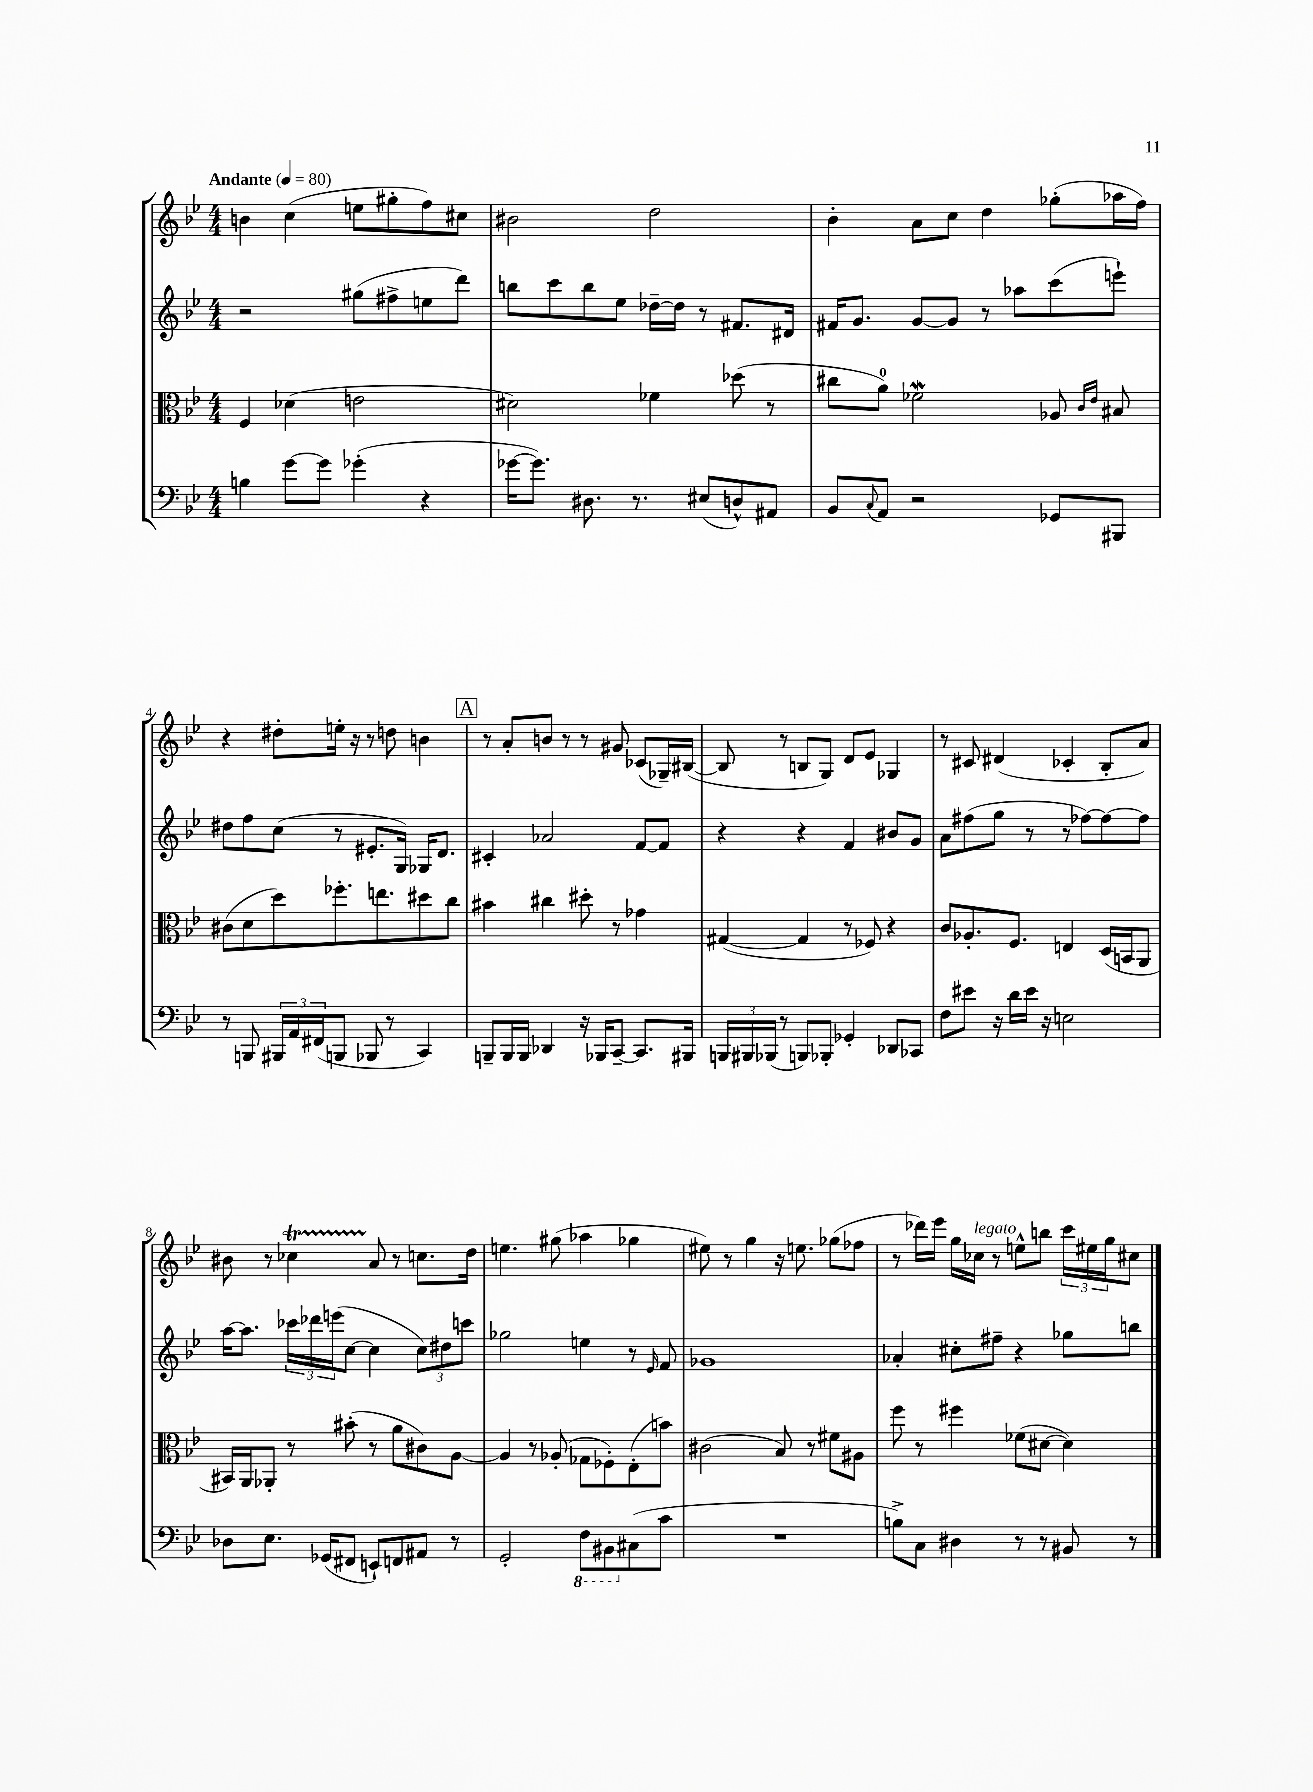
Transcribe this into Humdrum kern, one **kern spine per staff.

**kern	**kern	**kern	**kern
*staff4	*staff3	*staff2	*staff1
*clefF4	*clefC3	*clefG2	*clefG2
*k[b-e-]	*k[b-e-]	*k[b-e-]	*k[b-e-]
*M4/4	*M4/4	*M4/4	*M4/4
*MM80	*MM80	*MM80	*MM80
4B\	4F/	2r	4b\
[8g\L	(4d-\	.	(4cc\
8g\]J	.	.	.
(4g-'\	2e\	(8gg#\L	8ee\L
.	.	8ff#^\	8gg#'\
4r	.	8ee\	8ff\)
.	.	8ddd\J)	8cc#\J
=	=	=	=
[16g-\LK	2d#\)	8bb\L	2b#\
8.g-\]J)	.	.	.
.	.	8ccc\	.
8.D#\	.	8bb\	.
.	.	8ee-\J	.
8.r	.	.	.
.	4f-\	[16dd-~\LL	2dd\
.	.	16dd-\]JJ	.
(8E#/L	.	8r	.
8D^^/)	(8dd-\	8.f#/L	.
8AA#/J	8r	.	.
.	.	16d#/Jk	.
=	=	=	=
8BB-/L	8cc#\L	16f#/LK	4b-'\
.	.	8.g/J	.
8qqC/	.	.	.
8AA/J	8a\J)	.	.
2r	2f-\	[8g/L	8a\L
.	.	8g/]J	8cc\J
.	.	8r	4dd\
.	.	8aa-\L	.
8GG-/L	8A-/	(8ccc\	(8gg-'\L
.	16qqc/LL	.	.
.	16qqe-/JJ	.	.
8BBB#/J	8B#/	8eee`\J)	16aa-\L
.	.	.	16ff\JJ)
=	=	=	=
8r	(8c#\L	8dd#\L	4r
8BBB/	8d\	8ff\	.
24BBB#/LL	8dd\)	(8cc\J	8dd#'\L
24AA/	.	.	.
(24FF#/J	.	.	.
8BBB/J	8.ff-'\	8r	16ee'\Jk
.	.	.	16r
8BBB-/	.	8.e#'/L	8r
.	8.ee\	.	.
8r	.	.	8dd\
.	.	16G/Jk)	.
4CC/)	8dd#\	16G-/LK	4b\
.	.	8.d/J	.
.	8cc\J	.	.
=	=	=	=
8BBB~/L	4b#\	4c#'/	8r
16BBB/L	.	.	8a'/L
16BBB/JJ	.	.	.
4DD-/	4cc#\	2a-/	8b/J
.	.	.	8r
16r	8dd#'\	.	8r
16BBB-/LK	.	.	.
[8CC~/J	8r	.	8g#/
8.CC/]L	4g-\	[8f/L	(8c-/L
.	.	8f/]J	16G-~/L)
16BBB#/Jk	.	.	([16B#/JJ
=	=	=	=
24BBB/LL	([4G#/	4r	8B#/]
24BBB#/	.	.	.
(24BBB-/JJ	.	.	.
8r	.	.	8r
8BBB/L)	4G#/]	4r	8B/L
8BBB-'/J	.	.	8G/J)
4GG-'/	8r	4f/	8d/L
.	8F-/)	.	8e-/J
8DD-/L	4r	8b#/L	4G-/
8CC-/J	.	8g/J	.
=	=	=	=
8F\L	8c/L	8a\L	8r
8e#\J	8.A-'/	(8ff#\	8c#/
16r	.	8gg\J	(4d#/
16d\LL	8.F/J	.	.
16e#\JJ	.	8r	.
16r	.	.	.
2E\	4E/	8r	4c-'/
.	.	[8ff-\L)	.
.	(16D/LL	8ff-\_	8B-'/L
.	16BB/J	.	.
.	8AA/J	8ff-\]J	8a/J)
=	=	=	=
8D-\L	16BB#/LL)	[16aa\LK	8b#\
.	16AA/J	8.aa\]J	.
8.E-\J	8AA-'/J	.	8r
.	8r	24ccc-\LL	4cc-\
.	.	24ddd-\	.
(16GG-/LK	.	.	.
.	.	(24eee\J	.
8FF#/J	(8b#'\	[8cc\J	.
8EE`/L)	8r	4cc\]	8a/
8FF/	8a\L	.	8r
8AA#/J	8c#\)	12cc\L)	8.cc\L
.	.	12dd#\	.
8r	[8A\J	.	.
.	.	12ccc\J	.
.	.	.	16dd\Jk
=	=	=	=
2GG'/	4A/]	2gg-\	4.ee\
.	8r	.	.
.	(8A-'/	.	(8gg#\
8FF\L	8G-\L	4ee\	4aa-\
8BBB#\	8F-'\)	.	.
(8C#\	(8E-'\	8r	4gg-\
.	.	16qqe-/	.
8c\J	8b\J)	8f/	.
=	=	=	=
1r	(2c#\	1g-	8ee#\)
.	.	.	8r
.	.	.	4gg\
.	8B-/)	.	16r
.	.	.	8.ee\
.	8r	.	.
.	8f#\L	.	(8gg-\L
.	8A#\J	.	8ff-\J
=	=	=	=
8B^\L)	8ff\	4a-'/	8r
8C\J	8r	.	16ddd-\LL)
.	.	.	16eee-\JJ
4D#\	4ff#\	8cc#'\L	16gg\LL
.	.	.	16cc-\JJ
.	.	8ff#~\J	8r
8r	(8f-\L	4r	8ee^^\L
8r	[8d#\J	.	8bb\J
8BB#/	4d#\])	8gg-\L	24ccc\LL
.	.	.	24ee#\
.	.	.	24gg\J
8r	.	8bb\J	8cc#\J
==	==	==	==
*-	*-	*-	*-
